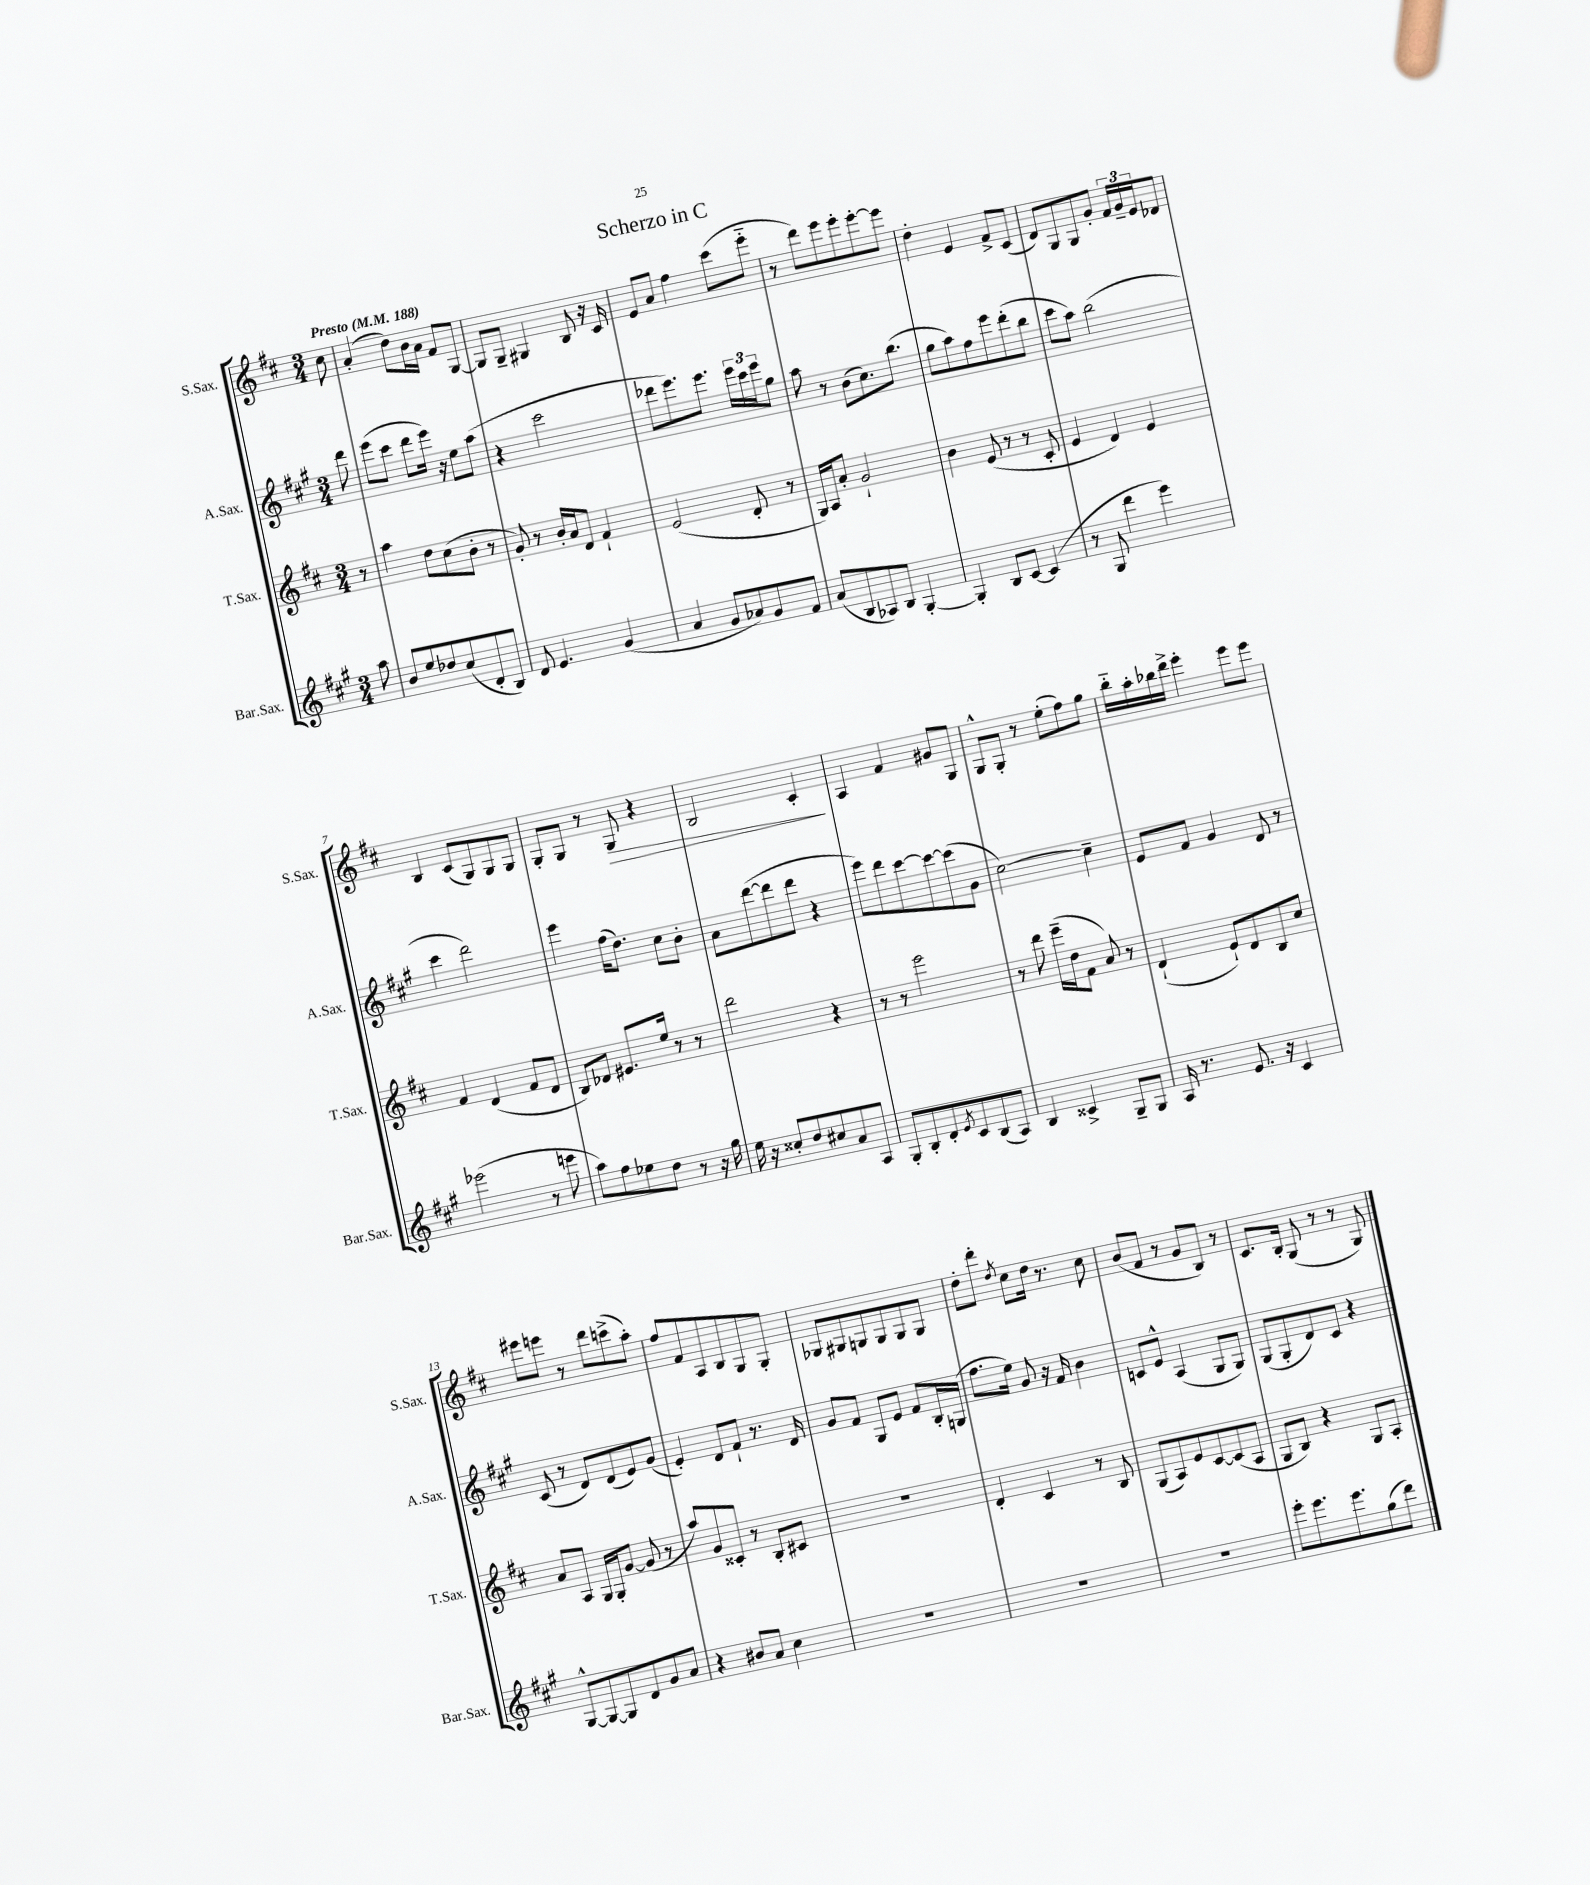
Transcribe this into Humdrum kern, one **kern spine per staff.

**kern	**kern	**kern	**kern
*staff4	*staff3	*staff2	*staff1
*clefG2	*clefG2	*clefG2	*clefG2
*k[f#c#g#]	*k[f#c#]	*k[f#c#g#]	*k[f#c#]
*M3/4	*M3/4	*M3/4	*M3/4
*MM188	*MM188	*MM188	*MM188
8aa	8r	8ddd	8cc#
=	=	=	=
8b	4aa	(8eee	(4a'
8ee	.	8ccc#	.
8dd-	8dd	8ddd	8dd)
(8cc#	(8cc#	16eee)	16b
.	.	16r	16a
8d'	8b'	8ee	8f#
8B)	8r	(8aa	[8G
=	=	=	=
8d	8g')	4r	8G]
4.e	8r	.	8G~
.	16b'	2ccc#	4G#
.	16a	.	.
.	8d	.	.
(4g#	4f#`	.	8B
.	.	.	16r
.	.	.	16c#
=	=	=	=
4a	(2e	8ddd-	8e
.	.	8.eee)	8a
8g#	.	.	4ff#
.	.	8.eee	.
8a-)	.	.	.
8g#	8d'	24eee	(8ccc#
.	.	24ccc#	.
.	.	24eee	.
8f#	8r	8gg#	8eee'~
=	=	=	=
(8a	16G)	8aa	8r
.	16A	.	.
8B	8a'	8r	8ddd)
8A-)	2g`	(8b	8eee
8B	.	8.cc#)	8eee'
[4G#'	.	.	[8eee'
.	.	(8.bb	.
.	.	.	8eee]
=	=	=	=
4G#']	4b	8gg#	4dd'
.	.	8aa)	.
8B	(8e	8ff#	4e
[8c#	8r	8eee	.
(4c#]	8r	(8ddd'	8f#^
.	8c#'	8bb	(8c#
=	=	=	=
8r	4e	8ccc#	8d)
8G#	.	8aa)	8G
4ddd	4d)	(2bb	8G
.	.	.	8g'
4eee)	4e	.	24f#
.	.	.	24g~
.	.	.	24e
.	.	.	8d-
=	=	=	=
(2eee-	4f#	4ccc#	4B
.	(4d	2ddd)	(8c#
.	.	.	8G)
8r	8f#	.	8G
8eee	8d	.	8G
=	=	=	=
8aa)	8B)	4eee	8G'
8ff#	8d-	.	8G
8ee-	8.e#	(16ff#	8r
.	.	8.dd)	.
8dd	.	.	8G
.	16ee	.	.
8r	8r	8cc#	4r
16r	8r	8b'	.
16gg#	.	.	.
=	=	=	=
16ee	2ddd	8a	2B
16r	.	.	.
8cc##'	.	([8ddd	.
8dd	.	8ddd]	.
8cc#	.	8ddd	.
8a	4r	4r	4c#'
8A	.	.	.
=	=	=	=
8G#'	8r	8eee)	4A
8B'	8r	8ddd	.
8d'	2eee	[8ccc#	4f#
8qe	.	.	.
8c#	.	8ccc#_	.
(8B	.	(8ccc#]	8g#
8A)	.	8g#	8G
=	=	=	=
4B	8r	[2cc#)	8G^^
.	8ddd	.	8G'
4c##^	(16eee~	.	8r
.	16dd	.	.
.	8f#	.	(8ee'
8G#~	8a)	4cc#~]	8ff#)
8G#	8r	.	8gg
=	=	=	=
16A	(4d`	8e	16bb'~
8.r	.	.	16aa'
.	.	8f#	16bb-
.	.	.	16ddd^
8.e	8e`)	4g#	4eee'
.	8d	.	.
16r	.	.	.
4c#	8B	8d	8eee
.	8cc#	8r	8eee
=	=	=	=
[8G#^^	8a	(8c#	8eee#
8G#_	8A	8r	8eee
8G#]	16G	8d)	8r
.	16G'	.	.
8d	[8g	(8d	8ddd
8g#	(8g]	8e)	(8ccc^
8a	8r	(8g#	8aa')
=	=	=	=
4r	8aa)	4e')	8ff#
.	8g	.	8f#
8b#	8c##'	8d	8A
8a	8r	8f#`	8B
4cc#	8B'	8.r	8G
.	8c#	.	8G'
.	.	16d	.
=	=	=	=
2.r	2.r	8g#	8G-
.	.	8f#	8G#
.	.	8G#	8G
.	.	8e	8G
.	.	8f#	8G
.	.	16B'	8G
.	.	(16G	.
=	=	=	=
2.r	4d'	8.ff#	8dd'
.	.	.	8ddd'
.	.	16ee)	.
.	.	.	8qdd
.	4c#	8g#	8cc#
.	.	16r	16dd
.	.	16f#	8.r
.	8r	4b	.
.	8B	.	8cc#
=	=	=	=
2.r	(8G	8c	(8b
.	8A)	8e^^	8f#
.	8e	(4A	8r
.	[8c#	.	8g
.	(8c#]	8G#	8B)
.	8A	8G#)	8r
=	=	=	=
8eee'	8G	(8G#	8.c#
8.eee	8B)	8G#'	.
.	.	.	16B'
.	4r	8d)	(8G
8.eee	.	.	.
.	.	8c#	8r
(8gg#	8G	4r	8r
8ddd)	8A'	.	8G)
==	==	==	==
*-	*-	*-	*-
